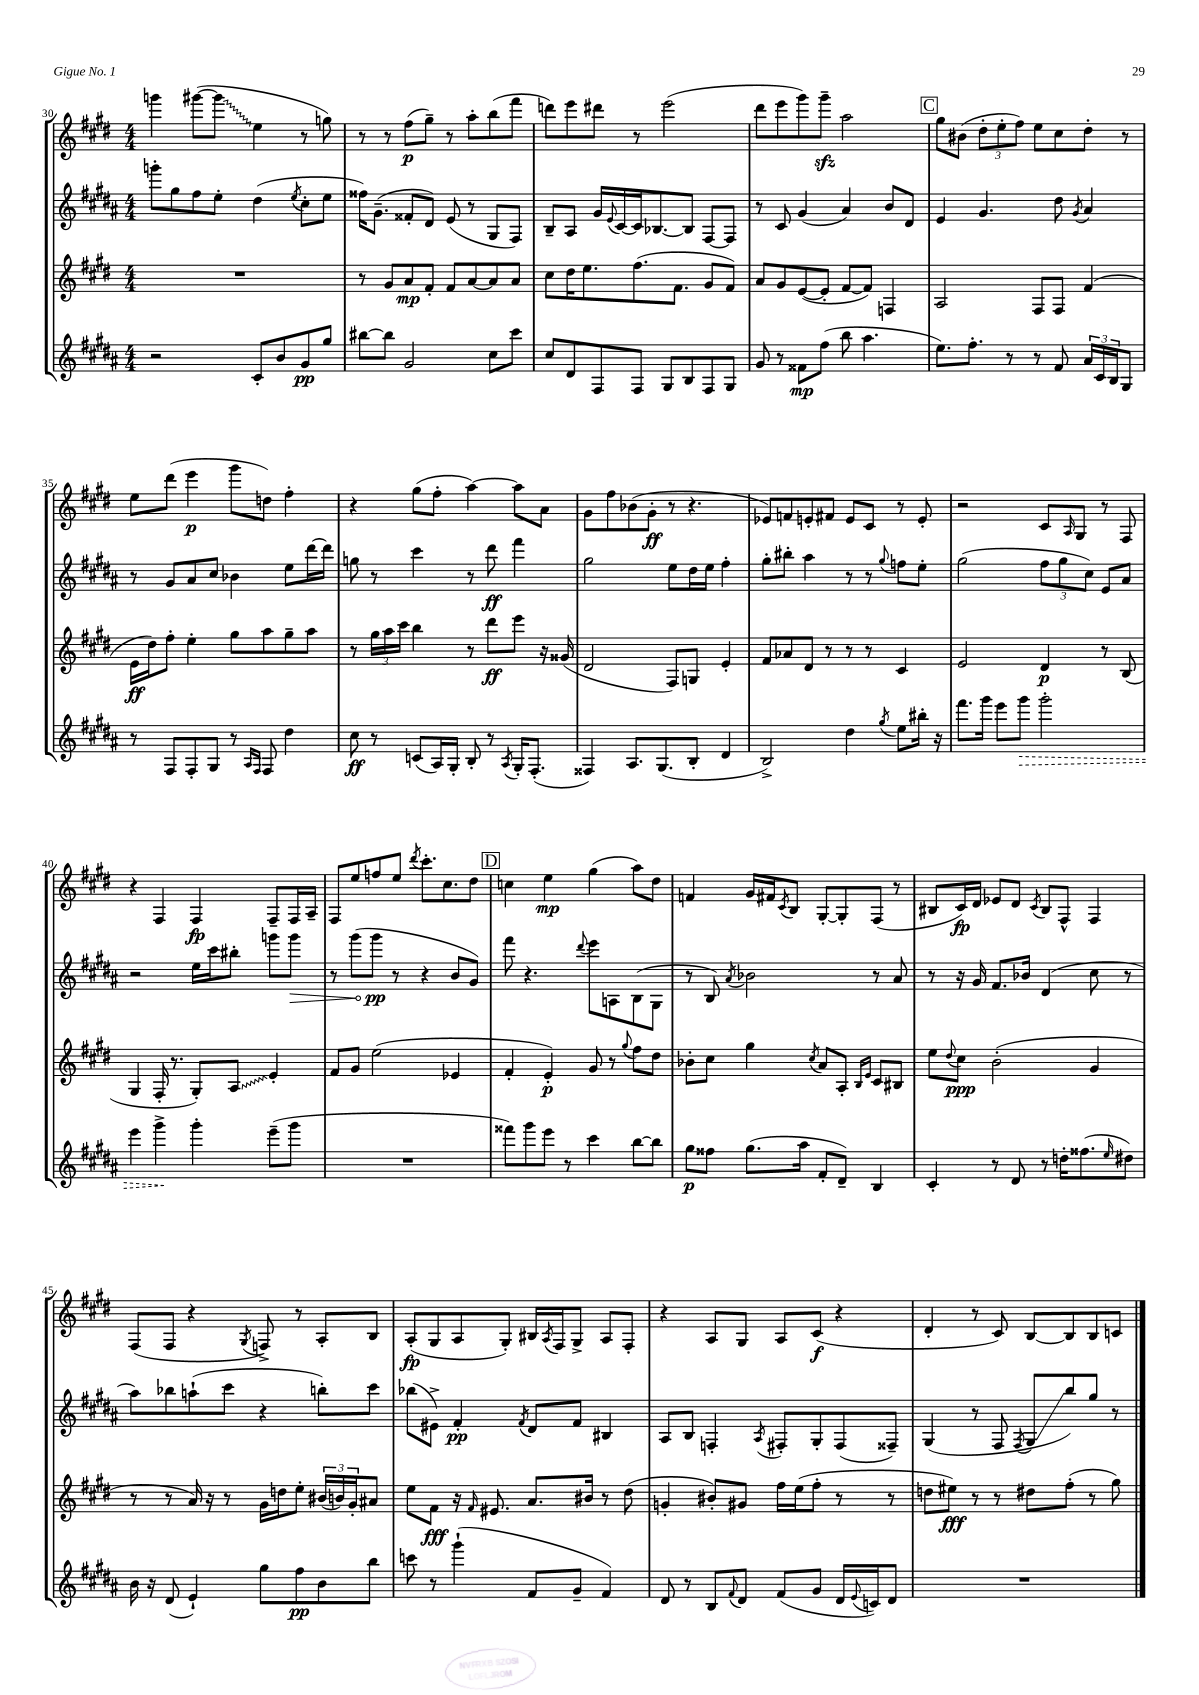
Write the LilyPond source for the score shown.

<<
\new StaffGroup <<
\new Staff = "s0" {
    \clef treble \key e \major \numericTimeSignature \time 4/4
    g'''4 gis'''8~( \once \override Glissando.style = #'zigzag gis'''8\glissando e''4 r8 g''8) |
    r8 r8 fis''8\p( gis''8--) r8 a''8-. b''8( fis'''8 |
    d'''8) e'''8 dis'''8 r8 e'''2( |
    dis'''8 e'''8 gis'''8) gis'''8--\sfz a''2 |
    \mark \markup { \box "C" } gis''8 bis'8( \tuplet 3/2 { dis''8-. e''8-. fis''8) } e''8 cis''8 dis''8-. r8 |
    e''8 dis'''8( e'''4\p gis'''8 d''8) fis''4-. |
    r4 gis''8( fis''8-. a''4~) a''8 a'8 |
    gis'8 fis''8 bes'8( gis'8-.\ff r8 r4. |
    ees'8) f'8 e'8-. fis'8 e'8 cis'8 r8 e'8-. |
    r2 cis'8 \grace { a16 } gis8 r8 fis8 |
    r4 fis4 fis4\fp fis8-- fis16 a16-- |
    fis8 e''8 f''8 e''8 \acciaccatura { dis'''8 } cis'''8.-. cis''8. dis''8 |
    \mark \markup { \box "D" } c''4 e''4\mp gis''4( a''8) dis''8 |
    f'4 gis'16 fis'16 \acciaccatura { cis'8 } b8 gis8~-. gis8-. fis8( r8 |
    bis8 cis'16\fp) dis'16 ees'8 dis'8 \acciaccatura { cis'8 } bis8 fis8-^ fis4 |
    fis8( fis8 r4 \acciaccatura { gis8 } f8->) r8 a8-. b8 |
    a8-.\fp( gis8 a8 gis8-.) bis16 \acciaccatura { a8 } fis16 gis8-> a8 fis8-. |
    r4 a8 gis8 a8 cis'8\f( r4 |
    dis'4-. r8 cis'8) b8~ b8 b8 c'8 \bar "|." |
}
\new Staff = "s1" {
    \clef treble \key b \major \numericTimeSignature \time 4/4
    g'''8-. gis''8 fis''8 e''8-. dis''4( \acciaccatura { e''8 } cis''8-. e''8 |
    fisis''16) gis'8.--( fisis'8-. dis'8) e'8( r8 gis8 fis8) |
    b8-- ais8 gis'16 \appoggiatura { e'8 } cis'16~ cis'16 bes8.~ bes8 fis8~ fis8 |
    r8 cis'8 gis'4( ais'4) b'8 dis'8 |
    \mark \markup { \box "C" } e'4 gis'4. dis''8 \acciaccatura { gis'8 } ais'4 |
    r8 gis'8 ais'8 cis''8 bes'4 e''8 dis'''16~ dis'''16 |
    g''8 r8 cis'''4 r8 dis'''8\ff fis'''4 |
    gis''2 e''8 dis''16 e''16 fis''4-. |
    gis''8-. bis''8-. ais''4 r8 r8 \appoggiatura { gis''8 } f''8 e''8-. |
    gis''2( \tuplet 3/2 { fis''8 gis''8 cis''8) } e'8 ais'8 |
    r2 e''16 cis'''16 bis''8-. g'''8 \once \override Hairpin.circled-tip = ##t g'''8\> |
    r8 gis'''8( gis'''8\pp\! r8 r4 b'8 gis'8) |
    \mark \markup { \box "D" } fis'''8 r4. \appoggiatura { dis'''8 } e'''8 a8 b8( gis8 |
    r8 b8) \acciaccatura { ais'8 } bes'2 r8 ais'8 |
    r8 r16 gis'16 fis'8. bes'16 dis'4( cis''8 r8 |
    ais''8) bes''8 a''8-!( cis'''8 r4 b''8-.) cis'''8 |
    bes''8( eis'8->) fis'4-.\pp \acciaccatura { fis'8 } dis'8 fis'8 bis4 |
    ais8 b8 f4-. \acciaccatura { ais8 } fis8-. gis8-. fis8( fisis8--) |
    gis4( r8 fis8 \acciaccatura { fis8 } gis8\glissando b''8) gis''8 r8 \bar "|." |
}
\new Staff = "s2" {
    \clef treble \key e \major \numericTimeSignature \time 4/4
    R1 |
    r8 gis'8 a'8\mp fis'8-. fis'8 a'8~ a'8 a'8 |
    cis''8 dis''16 e''8. fis''8.( fis'8. gis'8 fis'8) |
    a'8 gis'8 e'8~( e'8-. fis'8~ fis'8) f4 |
    \mark \markup { \box "C" } a2 fis8 fis8 fis'4( |
    e'16\ff dis''16) fis''8-. e''4-. gis''8 a''8 gis''8-- a''8 |
    r8 \tuplet 3/2 { gis''16 a''16 cis'''16 } b''4 r8 dis'''8\ff e'''8 r16 gisis'16( |
    dis'2 fis8) g8 e'4-. |
    fis'8 aes'8 dis'8 r8 r8 r8 cis'4 |
    e'2 dis'4\p r8 b8( |
    gis4 fis16-. r8. gis8-.) \once \override Glissando.style = #'zigzag a8\glissando e'4-. |
    fis'8 gis'8 e''2( ees'4 |
    \mark \markup { \box "D" } fis'4-. e'4-.\p) gis'8 r8 \appoggiatura { gis''8 } fis''8 dis''8 |
    bes'8-. cis''8 gis''4 \acciaccatura { cis''8 } a'8 a8-. \grace { b16 e'16 } cis'8 bis8 |
    e''8 \appoggiatura { dis''8 } cis''8\ppp b'2-.( gis'4 |
    r8 r8 a'16) r16 r8 gis'16 d''16 e''8-. \tuplet 3/2 { bis'16( b'16) gis'16-. } ais'8 |
    e''8 fis'8\fff r16 \grace { fis'16 } eis'8. a'8. bis'16 r8 dis''8( |
    g'4-. bis'8-.) gis'8 fis''16 e''16( fis''8-. r8 r8 |
    d''8 eis''8\fff) r8 r8 dis''8 fis''8-.( r8 gis''8) \bar "|." |
}
\new Staff = "s3" {
    \clef treble \key b \major \numericTimeSignature \time 4/4
    r2 cis'8-. b'8 gis'8\pp gis''8 |
    bis''8~ bis''8 gis'2 cis''8 cis'''8 |
    cis''8 dis'8 fis8 fis8 gis8 b8 fis8 gis8 |
    gis'8 r8 fisis'8\mp fis''8( b''8 ais''4. |
    \mark \markup { \box "C" } e''8.) fis''8.-. r8 r8 fis'8 \tuplet 3/2 { ais'16 cis'16 b16 } gis8 |
    r8 fis8 fis8-. gis8 r8 \grace { ais16 fis16 } fis8 dis''4 |
    cis''8\ff r8 c'8( ais16) gis16-. b8-. r8 \acciaccatura { ais8 } gis16-. fis8.-.( |
    fisis4) ais8. gis8.( b8-. dis'4 |
    b2->) dis''4 \acciaccatura { gis''8 } e''8 bis''16-. r16 |
    fis'''8. gis'''16 e'''8 \once \override Hairpin.style = #'dashed-line gis'''8\> gis'''2-. |
    e'''4 gis'''4->\! gis'''4-. e'''8--( gis'''8 |
    R1 |
    \mark \markup { \box "D" } fisis'''8) gis'''8 e'''8 r8 cis'''4 b''8~ b''8 |
    gis''8\p fisis''8 gis''8.( ais''16 fis'8-. dis'8--) b4 |
    cis'4-. r8 dis'8 r8 d''16-. fisis''8.( \grace { e''16 } dis''8) |
    b'16 r16 dis'8( e'4-!) gis''8 fis''8\pp b'8 b''8 |
    c'''8 r8 gis'''4-!( fis'8 gis'8-- fis'4) |
    dis'8 r8 b8 \appoggiatura { fis'8 } dis'8 fis'8( gis'8 dis'16 \appoggiatura { e'8 } c'16) dis'8 |
    R1 \bar "|." |
}
>>
>>
\layout { \context { \Score currentBarNumber = #30 } }
